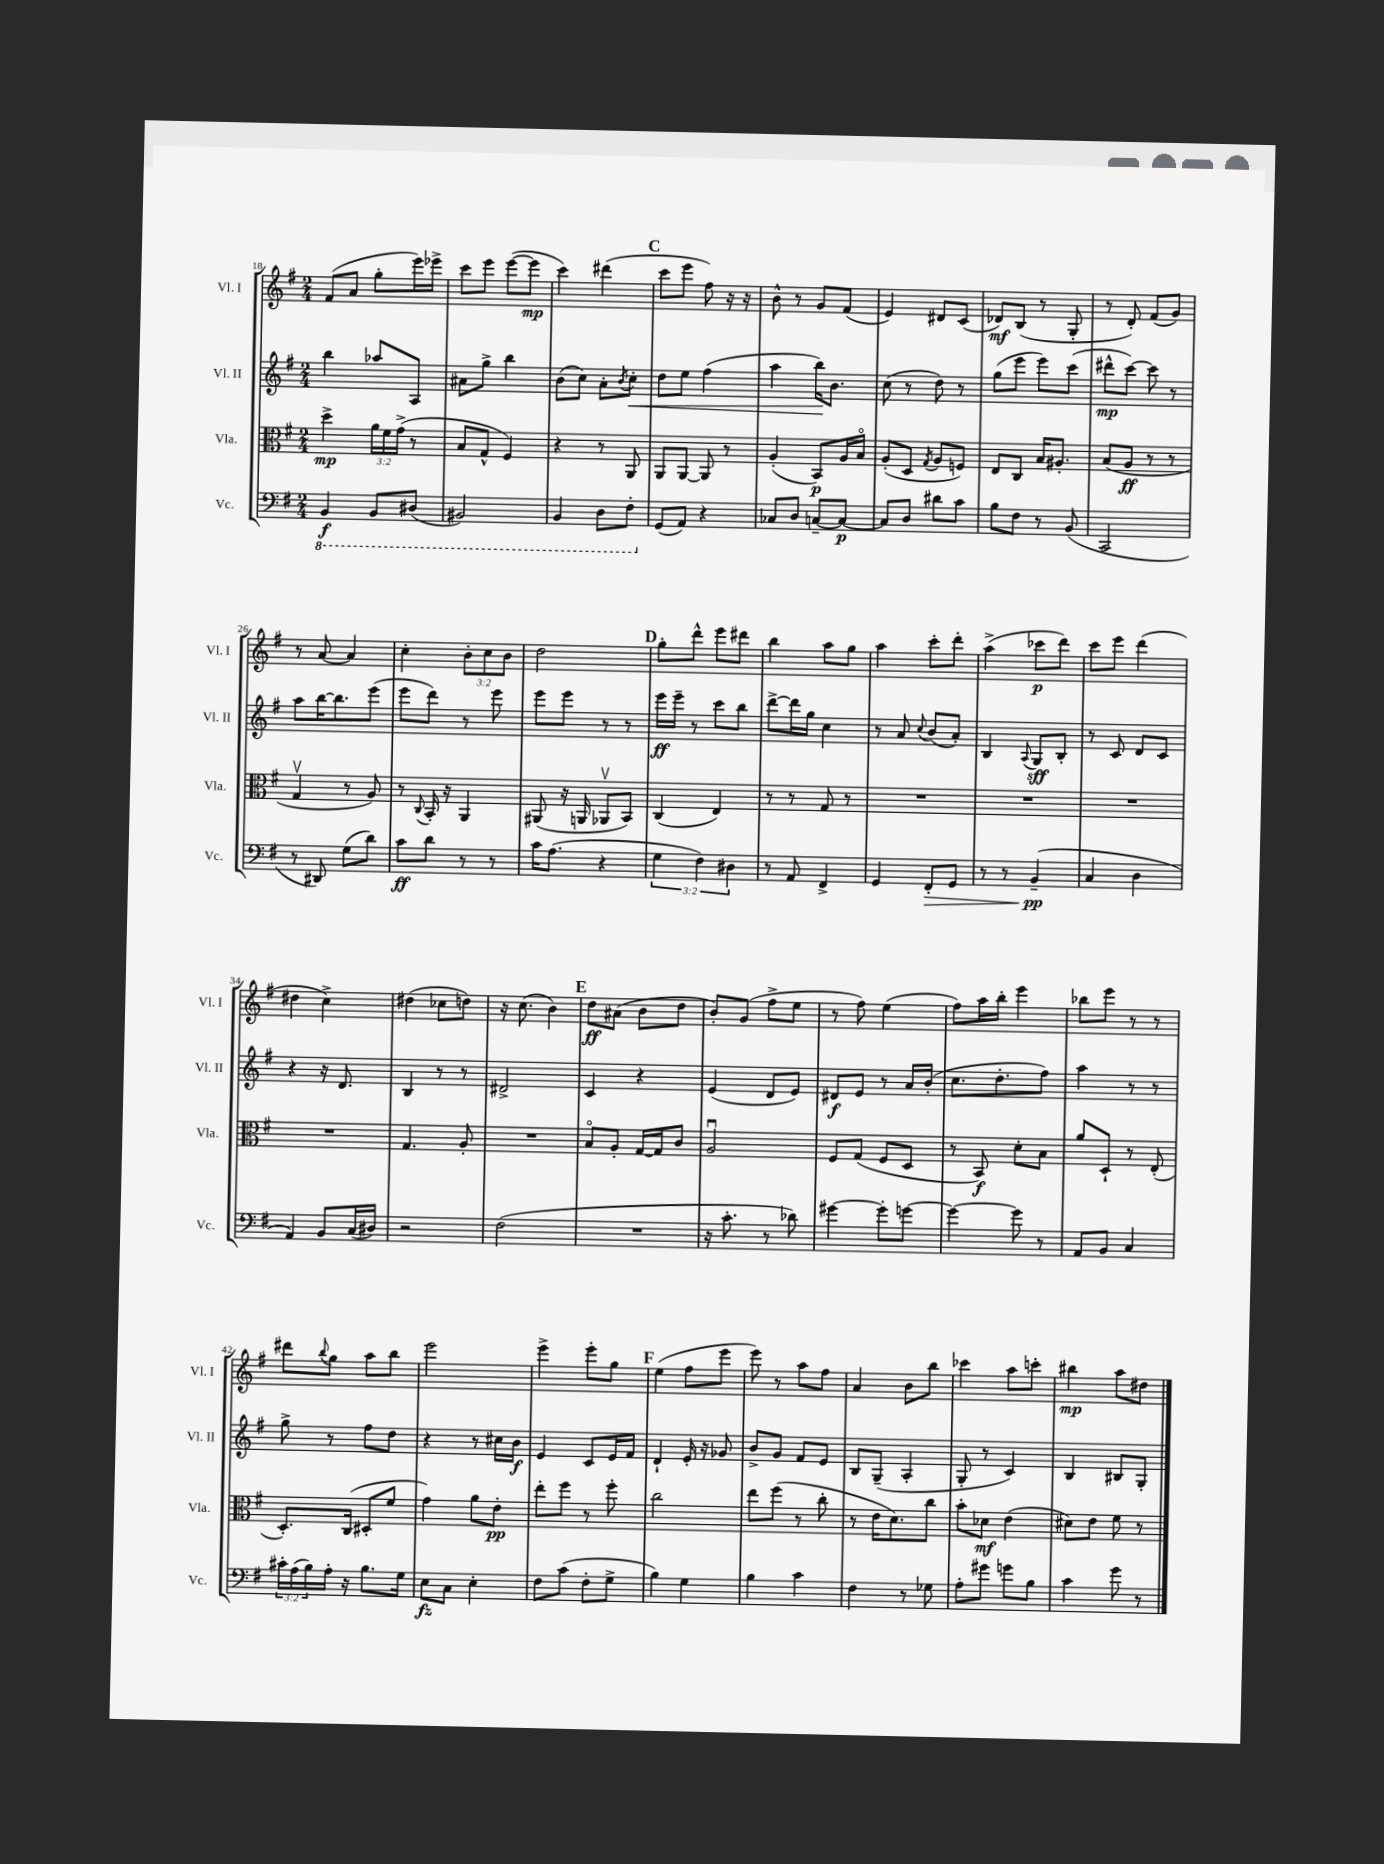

**kern	**kern	**kern	**kern
*staff4	*staff3	*staff2	*staff1
*clefF4	*clefC3	*clefG2	*clefG2
*k[f#]	*k[f#]	*k[f#]	*k[f#]
*M2/4	*M2/4	*M2/4	*M2/4
4BBB/	4dd^\	4bb\	(8f#/L
.	.	.	8a/J
8BBB/L	24a\LL	8aa-/L	8gg'\L
.	24f#\	.	.
.	(24g^\JJ	.	.
(8DD#/J	8r	8A/J	16eee\L)
.	.	.	16eee-^\JJ
=	=	=	=
2BBB#/)	8B/L	8a#\L	8ccc\L
.	8G^^/J	8gg^\J	8eee\J
.	4F#/)	4bb\	([8eee\L
.	.	.	8eee\]J
=	=	=	=
4BBB/	4r	(8b\L	4ccc\)
.	.	8cc\J)	.
8DD\L	8r	8a'\L	(4ddd#\
.	.	8qb/	.
8FF#'\J	8AA/	8cc'\J	.
=	=	=	=
(8GG/L	8AA/L	8dd\L	8ccc\L
8AA/J)	[8AA/J	8ee\J	8eee\J
4r	8AA/]	(4ff#\	8ff#\)
.	8r	.	16r
.	.	.	16r
=	=	=	=
8C-/L	(4A'/	4aa\	8b^^\
8D/J	.	.	8r
[8C~/L	8BB/L)	16bb\LK)	8g/L
.	.	8.b\J	.
8C/_J	16A/L	.	(8f#/J
.	16Bo/JJ	.	.
=	=	=	=
8C/]L	(8A'/L	(8cc\	4e/)
8D/J	8D/J	8r	.
.	8qG/	.	.
8d#\L	8A/L	8dd\)	8d#/L
8c\J	8F/J)	8r	(8c/J
=	=	=	=
8B\L	8E/L	(8gg\L	8d-/L)
8F#\J	8C/J	8eee\J	(8B/J
8r	16B/LK	8eee\L)	8r
.	8.A#'/J	.	.
(8BB/	.	(8ccc\J	8G'/
=	=	=	=
2CC/	(8B/L	8ddd#^^\L	8r
.	8A/J	[8ccc\J)	8d'/)
.	8r	8ccc\]	(8f#/L
.	8r	8r	8g/J)
=	=	=	=
8r	4Gv/	8aa\L	8r
8DD#/)	.	[16bb\K	[8a/
.	.	8.bb\]	.
(8G\L	8r	.	4a/]
8d\J)	8A/)	(8eee\J	.
=	=	=	=
8c\L	8r	8eee\L	4cc'\
.	8qqC/	.	.
8d\J	16BB'/	8ddd\J)	.
.	16r	.	.
8r	4AA/	8r	12b'\L
.	.	.	12cc\
8r	.	8eee\	.
.	.	.	12b\J
=	=	=	=
16c\LK	(8AA#/	8eee\L	2dd\
(8.A\J	.	.	.
.	16r	8eee\J	.
.	16AA/	.	.
4r	8AA-v/L	8r	.
.	8BB/J)	8r	.
=	=	=	=
6G\	(4C/	16eee\LL	8gg'\L
.	.	16eee~\JJ	.
.	.	8r	8ddd^^\J
6F#\)	.	.	.
.	4E/)	8ccc\L	8eee\L
6D#\	.	.	.
.	.	8bb\J	8ddd#\J
=	=	=	=
8r	8r	[8ddd^\L	4bb\
8AA/	8r	16ddd\]L	.
.	.	16gg\JJ	.
4FF#^/	8G/	4cc\	8aa\L
.	8r	.	8gg\J
=	=	=	=
4GG/	2r	8r	4aa\
.	.	8a/	.
.	.	8qqcc/	.
8FF#'/L	.	(8b/L	8ccc'\L
8GG/J	.	8a'/J)	8ddd'\J
=	=	=	=
8r	2r	4B/	(4aa^\
8r	.	.	.
.	.	8qqA/	.
(4BB~/	.	8G/L	8ccc-\L
.	.	8B'/J	8ddd\J)
=	=	=	=
4C/	2r	8r	8ccc\L
.	.	8c/	8eee\J
4D\	.	8d/L	(4ddd\
.	.	8c/J	.
=	=	=	=
4AA/)	2r	4r	4dd#\
8BB/L	.	16r	4cc^\)
.	.	8.d/	.
(16C/L	.	.	.
16D#/JJ)	.	.	.
=	=	=	=
2r	4.G/	4B/	(4dd#\
.	.	8r	8cc-\L
.	8A'/	8r	8dd\J)
=	=	=	=
(2F#\	2r	2d#^/	16r
.	.	.	(8.cc\
.	.	.	4b\)
=	=	=	=
2r	8Bo/L	4c/	8dd\L
.	8A'/J	.	(8a#\J
.	[16G/LL	4r	8b\L
.	16G/]J	.	.
.	8c/J	.	8dd\J
=	=	=	=
16r	2Au/	(4e/	8b'/L)
8.c'\	.	.	.
.	.	.	(8g/J
8r	.	8d/L	8ff#^\L
8d-\)	.	8e/J)	8ee\J
=	=	=	=
[4g#\	8F#/L	8d#/L	8r
.	(8G/J	8e/J	8ff#\)
8g#'\]L	8F#/L	8r	(4ee\
[8g\J	8D/J	16a/LL	.
.	.	(16b'/JJ	.
=	=	=	=
4g\_	8r	8.cc\L	8ff#\L)
.	8BB/)	.	16aa\L
.	.	8.dd'\	16bb'\JJ
8g\]	8d'\L	.	4eee\
8r	8B\J	8ff#\J)	.
=	=	=	=
8AA/L	8a/L	4aa\	8bb-\L
8BB/J	8D`/J	.	8eee\J
4C/	8r	8r	8r
.	(8E'/	8r	8r
=	=	=	=
24c#'\LL	8.D'/L)	8gg^\	8ddd#\L
(24A\	.	.	.
24B\)	.	.	.
.	.	.	8qqbb/
16A'\JJ	.	8r	8gg\J
16r	(16C/Jk	.	.
8.B\L	8D#'/L	8ff#\L	8aa\L
.	8f#/J	8dd\J	8bb\J
16G\Jk	.	.	.
=	=	=	=
8E\L	4g\)	4r	2eee\
8C\J	.	.	.
4E'\	8a\L	8r	.
.	8e'\J	16cc#\LL	.
.	.	16b\JJ	.
=	=	=	=
8F#\L	8ee'\L	4e/	4eee^\
(8c\J	8ff#\J	.	.
8F#'\L	8r	8c/L	8eee'\L
8G^\J	8ff#'\	16e/L	8gg\J
.	.	16f#/JJ	.
=	=	=	=
4B\)	2cc\	4d`/	(4ee\
4G\	.	16e'/	8ff#\L
.	.	16r	.
.	.	8g-/	8eee\J
=	=	=	=
4B\	8ee\L	8b^/L	8eee\)
.	(8ff#\J	8g/J	8r
4c\	8r	8f#/L	8aa\L
.	8cc'\	8e/J	8ff#\J
=	=	=	=
4F#\	8r	8B/L	4a/
.	16e\LK	(8G~/J	.
.	8.d\)	.	.
8r	.	4A'/	8b\L
8G-\	8cc\J	.	8bb\J
=	=	=	=
8A'\L	8b'\L	8G'/	4ccc-\
8g#\J	8d-\J	8r	.
8g\L	(4e\	4c/)	8aa\L
8B\J	.	.	8ccc'\J
=	=	=	=
4c\	8d#\L)	4B/	4bb#\
.	8e\J	.	.
8g\	8f#\	8B#/L	8aa\L
8r	8r	8G'/J	8dd#\J
==	==	==	==
*-	*-	*-	*-
